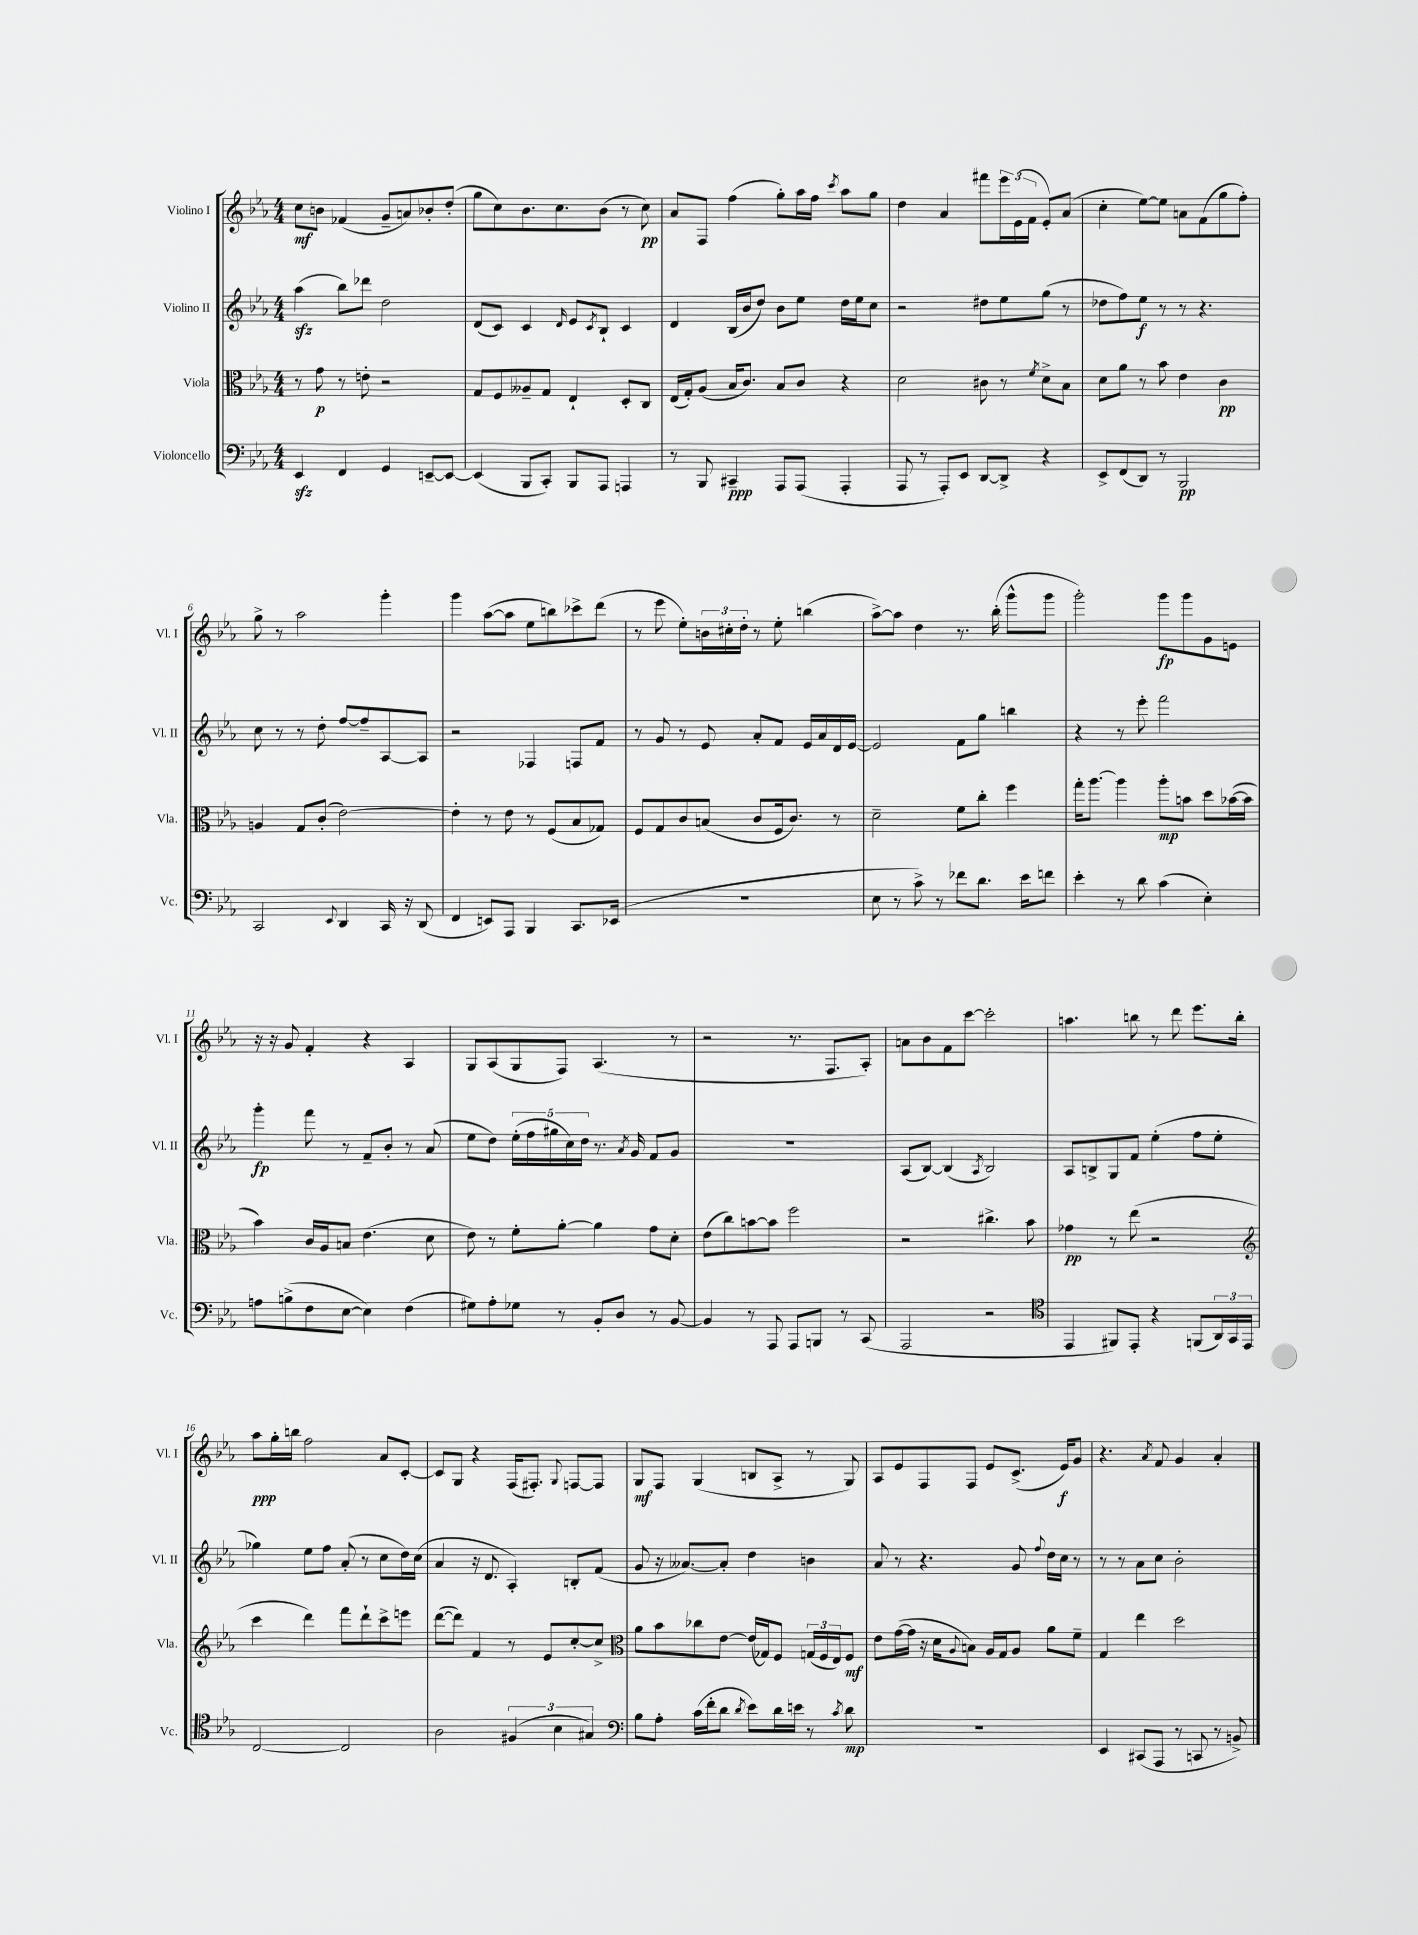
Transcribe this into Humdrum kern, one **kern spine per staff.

**kern	**kern	**kern	**kern
*staff4	*staff3	*staff2	*staff1
*clefF4	*clefC3	*clefG2	*clefG2
*k[b-e-a-]	*k[b-e-a-]	*k[b-e-a-]	*k[b-e-a-]
*M4/4	*M4/4	*M4/4	*M4/4
4EE-	8r	(4aa-	8cc
.	8g	.	8b
4FF	8r	8bb-)	(4f-
.	8e'	8ddd-	.
4GG	2r	2dd	8g~
.	.	.	8a)
[8EE~	.	.	8b-'
8EE_	.	.	(8dd'
=	=	=	=
(4EE]	8G	(8d	8gg
.	8F	8c)	8cc)
8BBB-	8A--~	4c	8.b-
8CC')	8G	.	.
.	.	.	8.cc
.	.	16qqd	.
8BBB-	4E-`	8e-	.
.	.	8qc	.
8AAA-	.	8B-`	(8b-
4AAA	8D'	4c	8r
.	8C	.	8cc)
=	=	=	=
8r	(16E-	4d	8a-
.	16G')	.	.
8BBB-	(8A-	.	8F
4CC#~	16B-	(16B-	(4ff
.	8.c)	16b-	.
.	.	8dd)	.
8AAA-	8B-	8b-	8gg')
(8AAA-	8c	8ee-	16aa-
.	.	.	16ff
.	.	.	8qccc
4AAA-'	4r	16dd	8aa-
.	.	16ee-	.
.	.	8cc	8gg
=	=	=	=
8AAA-	2d	2r	4dd
8r	.	.	.
8AAA-')	.	.	4a-
8EE-	.	.	.
[8DD	8c#	8dd#	8fff#
8DD^]	8r	8ee-	24eee-
.	.	.	(24e-
.	.	.	24f
.	8qf	.	.
4r	8d^	(8gg	8e-')
.	8B-	8r	(8a-
=	=	=	=
8EE-^	8d	8dd-	4cc'
(8FF	8a-	8ff)	.
8DD)	8r	8ee-	[8ee-)
8r	8b-	8r	8ee-]
2BBB-	4e-	8r	8a
.	.	4.r	(8f
.	4c	.	8gg
.	.	.	8ff')
=	=	=	=
2CC	4A	8cc	8gg^
.	.	8r	8r
.	8G	8r	2aa-
.	(8c'	8dd'	.
8qqEE-	.	.	.
4DD	[2e-)	[8ff	.
.	.	8ff~]	.
16CC	.	[8A-	4ggg'
16r	.	.	.
(8DD	.	8A-]	.
=	=	=	=
4FF	4e-']	2r	4ggg
8EE)	8r	.	([8aa-
8AAA-	8e-	.	8aa-]
4BBB-	8r	4F-	8ee-
.	(8F	.	8bb)
8.CC	8B-	8F	8ccc-^
.	8G-)	8f	(8ddd
(16EE-	.	.	.
=	=	=	=
1r	8F	8r	8r
.	8G	8g	8eee-
.	8c	8r	8ee-')
.	(8B	8e-	24b
.	.	.	24cc#'
.	.	.	24dd'
.	8c	8a-'	8r
.	16F	8f	8ee-'
.	8.c)	.	.
.	.	16e-	(4bb
.	.	16a-	.
.	8r	16d	.
.	.	[16e-	.
=	=	=	=
8E-	2d~	2e-]	[8aa-^)
8r	.	.	8aa-]
8c^)	.	.	4dd
8r	.	.	.
8f-	8f	8f	8.r
8.d	8cc'	8gg	.
.	.	.	(16bb-'
.	4ff	4bb	8ggg^^
16e-	.	.	.
8f	.	.	8ggg
=	=	=	=
4e-'	16gg'	4r	2ggg')
.	[8.aa-	.	.
8r	4aa-]	8r	.
8d	.	8eee-'	.
(4c	8aa-'	2fff	8ggg
.	8b	.	8ggg
4E-')	8dd	.	8g
.	([16b-	.	8e
.	16b-]	.	.
=	=	=	=
8A	4b-)	4ggg'	16r
.	.	.	16r
(8B^	.	.	8g
8F	16c	8fff	4f'
.	16A-	.	.
[8E-	8B	8r	.
4E-])	(4.e-	8f~	4r
.	.	8b-'	.
(4F	.	8r	4A-
.	8d	(8a-	.
=	=	=	=
8G#)	8e-)	8ee-	8G
8A-'	8r	8dd)	(8A-
8G-	8f'	(20ee-'	8G
.	.	20ff	.
.	.	20gg#	.
8r	[8a-'	.	8F)
.	.	20cc)	.
.	.	20dd	.
8BB-'	4a-]	8.r	(4.A-
8D	.	.	.
.	.	8qa-	.
.	.	16g	.
8r	8g	8f	.
[8BB-	8d'	8g	8r
=	=	=	=
4BB-]	(8e-	1r	2r
.	8cc)	.	.
8r	[8b	.	.
8AAA-	8b]	.	.
8AAA-	2ff	.	8.r
8BBB	.	.	.
.	.	.	8.F
8r	.	.	.
(8CC	.	.	8A-')
=	=	=	=
2AAA-	2r	(8A-	8a
.	.	[8B-)	8b-
.	.	(4B-]	8f
.	.	.	[8ccc
.	.	8qA-	.
2r	4.cc#^	2B-)	2ccc']
.	8b-	.	.
=	=	=	=
*clefC4	*	*	*
4EE-	4g-	8A-	4.aa
.	.	8B^	.
8FF#)	8r	8G	.
8EE-'	(8ee-	8f	8bb
4r	2r	(4ee-'	8r
.	.	.	8ddd
(8FF	.	8ff	8.eee-
24AA-)	.	8ee-'	.
24GG	.	.	.
.	.	.	16bb'
24EE-	.	.	.
=	=	=	=
*	*clefG2	*	*
[2C	4ccc	4gg-)	8aa-
.	.	.	16gg'
.	.	.	16bb
.	4ddd)	8ee-	2ff
.	.	8ff	.
2C]	8fff	(8a-'	.
.	8ddd`	8r	.
.	8ccc^	8cc	8a-
.	8eee	16dd)	[8c'
.	.	(16cc	.
=	=	=	=
2A-	([8ddd	4a-	8c]
.	8ddd])	.	8G
.	4f	16r	4r
.	.	8.d	.
(6F#	8r	4A-')	(16F
.	.	.	8.F#')
.	8e-	.	.
6B-	.	.	.
.	.	.	8qqG
.	[8cc'	8B'	[8F
6G#)	.	.	.
.	8cc^]	(8f	8F]
=	=	=	=
*clefF4	*clefC3	*	*
8B-	8a-	8g	8G
8A-'	8b-	16r	8F
.	.	[8.a--)	.
(16c	8cc-	.	(4G
16f'	.	.	.
8d	[8e-	8a--']	.
8qd	.	.	.
8e-)	(16e-]	4dd	8B
.	16G-)	.	.
16d	8F	.	8A-^
16e	.	.	.
8r	(24G	4b	8r
.	24F	.	.
.	24E-)	.	.
8qc	.	.	.
8d	8F	.	8G)
=	=	=	=
1r	8e-	8a-	8A-
.	([16g	8r	8e-
.	16g]	.	.
.	16r	4.r	8F
.	16d	.	.
.	8qqA-	.	.
.	8B)	.	8F
.	16A-	.	8e-
.	16G	.	.
.	8A-	8g	(8.c^
.	.	8qqff	.
.	8a-	16dd	.
.	.	16cc	16e-)
.	8f~	8r	8g
=	=	=	=
4EE-	4G	8r	4.r
.	.	8r	.
(8CC#	4ee-	8a-	.
.	.	.	8qa-
8AAA-	.	8cc	8f
8r	2dd	2b-'	4g
8CC	.	.	.
8r	.	.	4a-'
8BB^)	.	.	.
==	==	==	==
*-	*-	*-	*-
